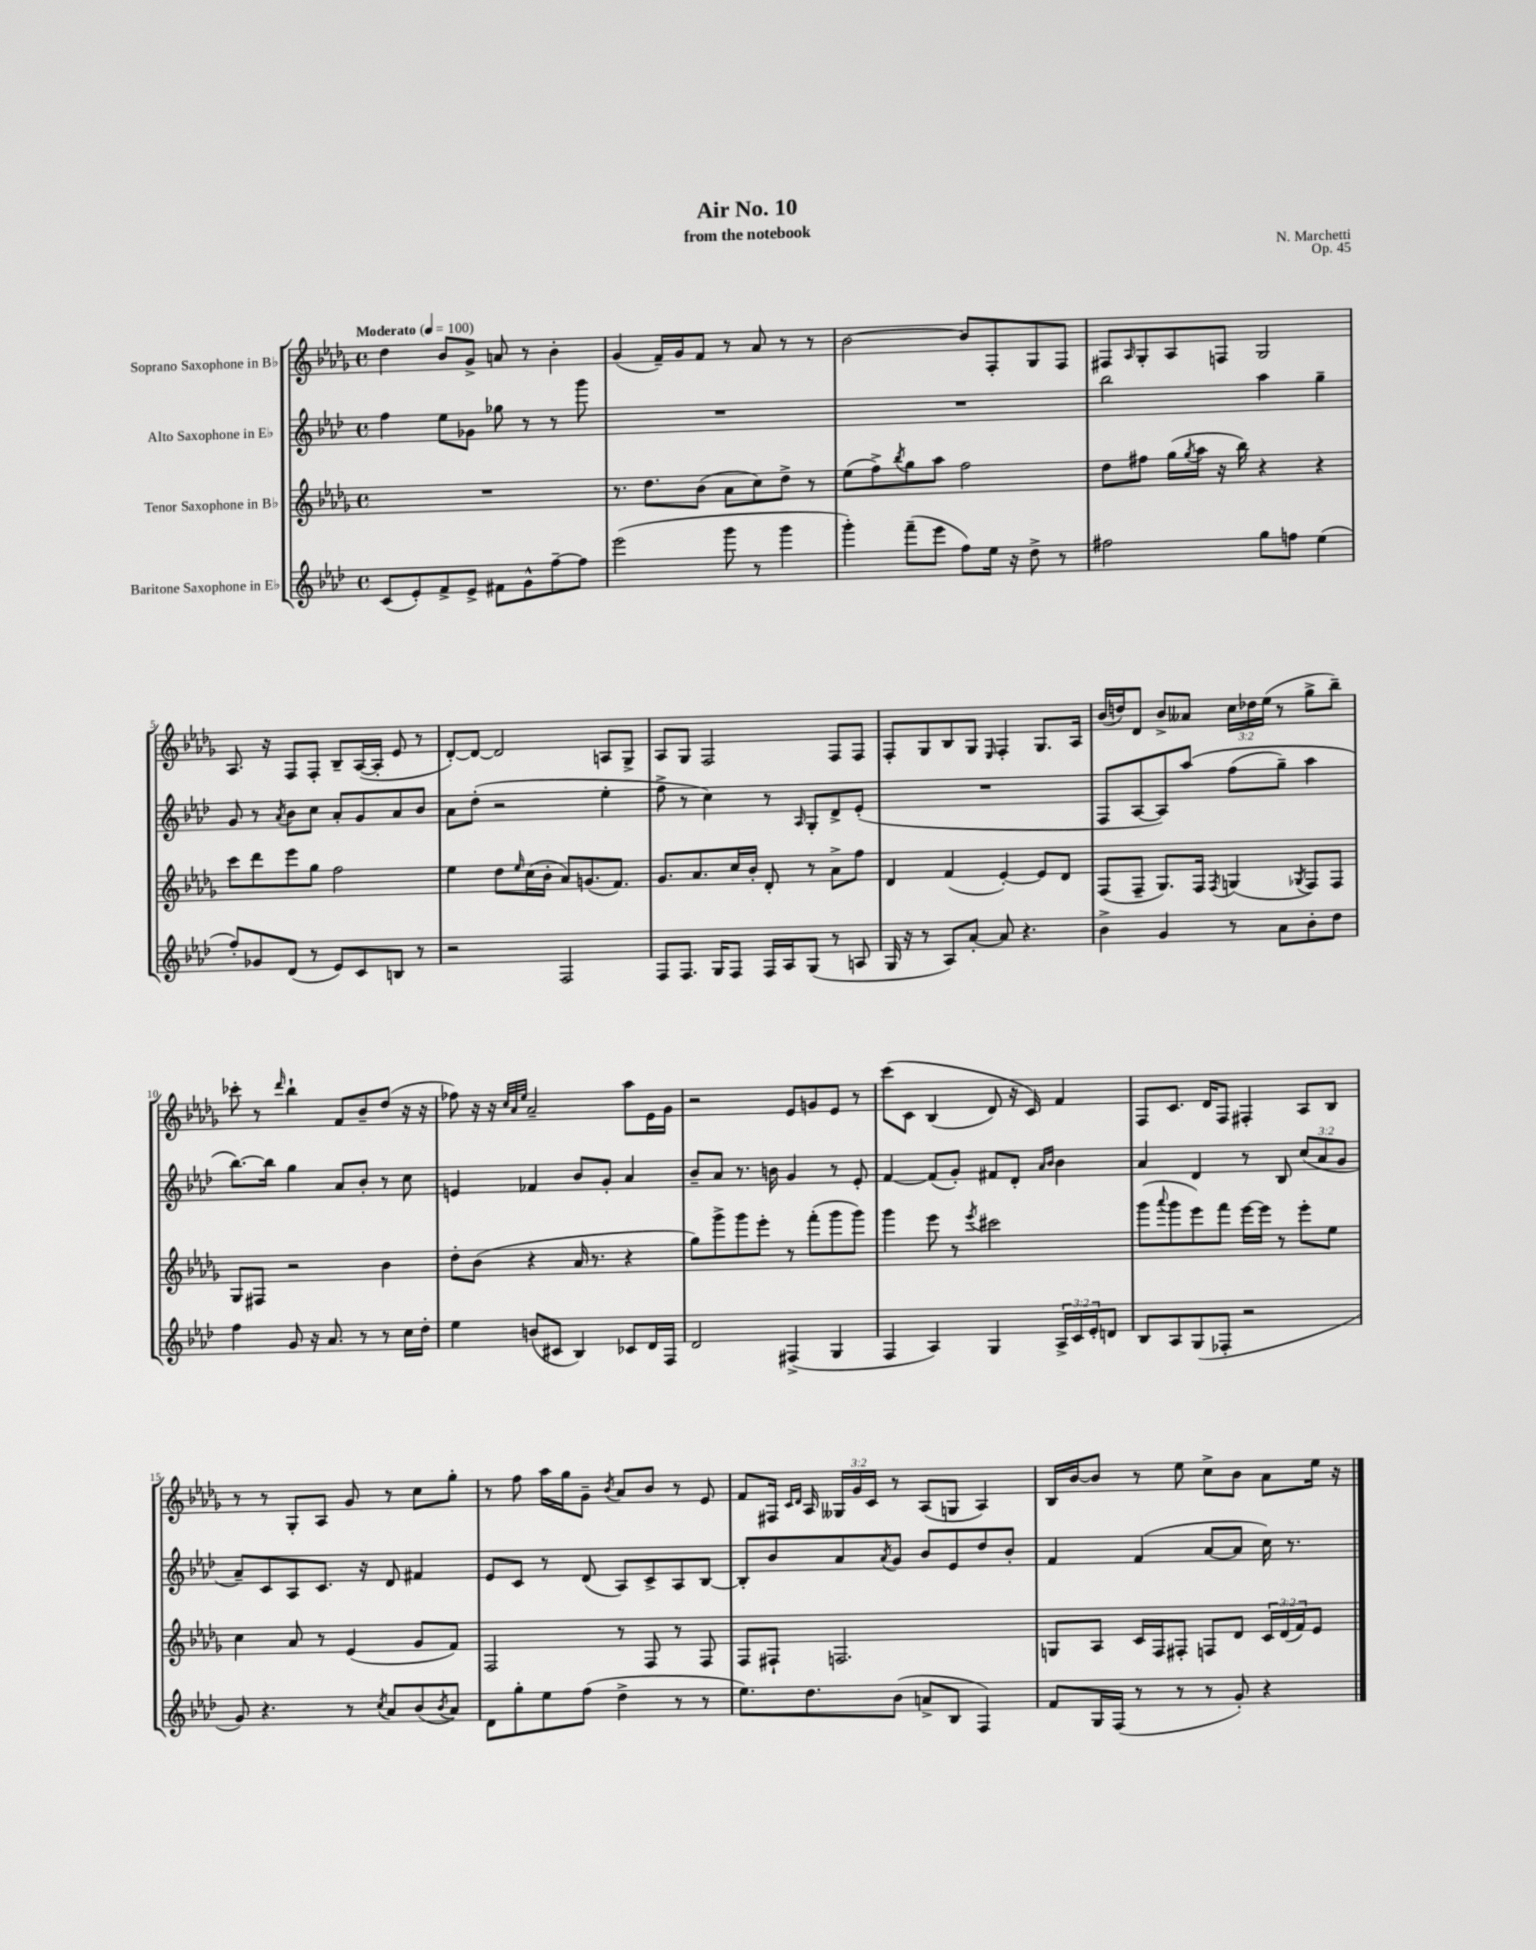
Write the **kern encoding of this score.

**kern	**kern	**kern	**kern
*staff4	*staff3	*staff2	*staff1
*clefG2	*clefG2	*clefG2	*clefG2
*k[b-e-a-d-]	*k[b-e-a-d-g-]	*k[b-e-a-d-]	*k[b-e-a-d-g-]
*M4/4	*M4/4	*M4/4	*M4/4
*met(c)	*met(c)	*met(c)	*met(c)
*MM100	*MM100	*MM100	*MM100
(8c/L	1r	4ff\	4dd-\
8e-'/)	.	.	.
8f^/	.	8ee-\L	8b-/L
8e-^/J	.	8g-\J	8g-^/J
8f#\L	.	8gg-\	8a/
8g^^\	.	8r	8r
[8ff~\	.	8r	4b-'\
8ff\]J	.	8ggg\	.
=	=	=	=
(2eee-\	8.r	1r	(4g-/
.	8.dd-\L	.	.
.	.	.	16f~/LL)
.	.	.	16g-/J
.	(8b-\J	.	8f/J
8ggg\	8a-\L	.	8r
8r	8cc\)	.	8a-/
4ggg\	8dd-^\J	.	8r
.	8r	.	8r
=	=	=	=
4ggg'\)	(8ee-\L	1r	[2b-\
.	8ff^\)	.	.
.	8qbb-/	.	.
(8fff~\L	8gg-\	.	.
8eee-\J	8aa-\J	.	.
8ff\L)	2ff\	.	8b-/]L
16ee-\Jk	.	.	8F'/
16r	.	.	.
8dd-^\	.	.	8G-/
8r	.	.	8F/J
=	=	=	=
2ff#\	8dd-\L	2bb-\	8F#/L
.	.	.	16qqA-/
.	8ff#\J	.	8G-'/
.	(16gg-\LL	.	8A-/
.	8qgg-/	.	.
.	16aa-\JJ	.	.
.	16r	.	8F/J
.	16bb-\)	.	.
8gg\L	4r	4aa-\	2G-/
8ff\J	.	.	.
(4ee-\	4r	4gg~\	.
=	=	=	=
8ff'/L)	8ccc\L	8g/	8.A-/
8g-/	8ddd-\	8r	.
.	.	.	16r
.	.	8qa-/	.
(8d-/J	8eee-\	8b-\L	8F/L
8r	8gg-\J	8cc\J	8F'/J
8e-/L)	2ff\	8a-'/L	8B-~/L
8c/	.	8g/	([16A-/L
.	.	.	16A-'/]JJ
8B/J	.	8a-/	8e-/
8r	.	8b-/J	8r
=	=	=	=
2r	4ee-\	8a-\L	[8d-'/L)
.	.	(8dd-'\J	8d-/_J
.	8dd-\L	2r	2d-/]
.	16qqee-/	.	.
.	(16cc\L	.	.
.	16b-'\JJ	.	.
2F/	8a-/L)	.	.
.	(8.g/	.	.
.	.	4ee-'\	8A/L
.	8.f/J)	.	.
.	.	.	8G-^/J
=	=	=	=
8F/L	8.g-/L	8ff^\	8A-/L
8.F/J	.	8r	8G-/J
.	8.a-/	.	.
.	.	4cc\)	2F/
16G/LK	.	.	.
8F/J	16cc/L	.	.
.	16b-'/JJ	.	.
16F/LL	8d-'/	8r	.
16A-/J	.	.	.
.	.	16qqA-/	.
(8G/J	8r	8G'/L	.
8r	8a-^\L	8d-^/	8F/L
8A/	8ff\J	(8e-'/J	8F/J
=	=	=	=
16G/	4d-/	1r	8F'/L
16r	.	.	.
8r	.	.	8G-/
8A-/L)	(4f/	.	8B-/
[8a-'/J	.	.	8G-/J
.	.	.	16qqE-/
8a-/]	[4e-'/)	.	4F'/
4.r	.	.	.
.	8e-/]L	.	8.G-/L
.	8d-/J	.	.
.	.	.	16A-/Jk
=	=	=	=
4b-^\	(8F/L	8F/L	(16b-/LL
.	.	.	16dd/J)
.	8F~/J	[8A-/	8d-/J
4g/	8.G-/L)	8A-/])	8b-^/L
.	.	&(8aa-/J	8a--/J
.	16F/Jk	.	.
.	8qF/	.	.
8r	(4G/	(8ff\L	24cc\LL
.	.	.	24dd-\
.	.	.	(24ee-\JJ
8a-\L	.	8gg~\J)	8r
.	8qG-/	.	.
8b-'\	8F/L)	4aa-\	8gg-^\L
8dd-\J	8F/J	.	8bb-~\J)
=	=	=	=
4ff\	8G-/L	[8.bb-\L&)	8ccc-'\
.	8F#/J	.	8r
.	.	16bb-\]Jk	.
.	.	.	16qqddd-/
8g/	2r	4gg\	4bb-`\
16r	.	.	.
8.a-/	.	.	.
.	.	8a-/L	8f/L
8r	.	8b-'/J	8b-~/
8r	4b-\	8r	(8dd-/J
16cc\LL	.	8cc\	16r
16dd-'\JJ	.	.	16r
=	=	=	=
4ee-\	8dd-'\L	4e/	8ff-\)
.	(8b-\J	.	16r
.	.	.	16r
.	.	.	32qqcc/LLL
.	.	.	32qqa-/
.	.	.	32qqee-/JJJ
(8b/L	4r	4f-/	2a-~/
8c#/J	.	.	.
4B-/)	16a-/	8b-/L	.
.	8.r	.	.
.	.	8g'/J	.
8c-/L	4r	4a-/	8aa-\L
16d-/L	.	.	16e-\L
16F/JJ	.	.	16g-\JJ
=	=	=	=
2d-/	8gg-\L)	8b-~/L	2r
.	8ggg-^\	8a-/J	.
.	8ggg-\	8.r	.
.	8eee-'\J	.	.
.	.	16b\	.
(4F#^/	8r	4g/	8e-/L
.	(8fff'\L	.	8g/
4G/	8ggg-\	8r	8e-/J
.	8ggg-\J)	8e-'/	8r
=	=	=	=
4F/	4ggg-\	[4f/	&(8ccc\L
.	.	.	8c\J
4A-/)	8eee-\	(8f/]L	(4B-/
.	8r	8g'/J)	.
.	8qeee-/	.	.
4G/	2ccc#\	8f#/L	8d-/)
.	.	8d-'/J	16r
.	.	.	16c/&)
.	.	16qqa-/LL	.
.	.	16qqb-/JJ	.
24A-^/LL	.	4b-\	4f/
24c/	.	.	.
24e-'/J	.	.	.
8d/J	.	.	.
=	=	=	=
8B-/L	(8ggg-\L	4a-/	8F/L
.	8qqaaa-/	.	.
8A-/	8ggg-\	.	8.c/J
(8G/	8eee-\)	4d-/	.
.	.	.	16d-/LK
8F-'/J	8fff\J	.	8F/J
2r	[16eee-\LL	8r	4F#'/
.	16eee-\]JJ	.	.
.	8r	8B-/	.
.	8eee-'\L	(12cc/L	8A-/L
.	.	12a-/	.
.	8ee-\J	.	8B-/J
.	.	12g/J	.
=	=	=	=
8g/)	4cc\	8a-~/L)	8r
4.r	.	8c/	8r
.	8a-/	8A-/	8G-'/L
.	8r	8.c/J	8A-/J
8r	(4e-/	.	8g-/
.	.	16r	.
8qcc/	.	.	.
8a-/L	.	8d-/	8r
(8b-/	8g-/L	4f#/	8cc\L
8qb-/	.	.	.
8a-/J)	8f/J)	.	8gg-'\J
=	=	=	=
8d-\L	2F/	8e-/L	8r
8gg'\	.	8c/J	8ff\
8ee-\	.	8r	16aa-\LL
.	.	.	16gg-\J
(8ff\J	.	(8d-/	8g-~\J
.	.	.	8qb-/
4dd-^\	8r	8A-/L)	8a-/L
.	8F/	8c^/	8b-/J
8r	8r	8A-/	8r
8r	8F/	[8B-/J	8e-/
=	=	=	=
8.ee-\L)	8F/L	8B-'/]L	8f/L
.	8F#`/J	8b-/	16F#/Jk
.	.	.	16qqc/LL
.	.	.	16qqd-/JJ
8.dd-\	.	.	16A-/
.	2.F/	8a-/	24G--/LL
.	.	.	24g-/
.	.	.	24c/JJ
.	.	8qa-/	.
(8b-\J	.	8g/J	8r
8a^/L	.	8b-/L	(8A-/L
8B-/J	.	8e-/	8G/J
4F/)	.	8dd-/	4A-/)
.	.	8b-'/J	.
=	=	=	=
8f/L	8G/L	4f/	16B-/LL
.	.	.	[16b-/J
16G/L	8A-/J	.	8b-/]J
(16F/JJ	.	.	.
8r	16c/LL	(4f/	8r
.	16F/J	.	.
8r	8F#'/J	.	8ee-\
8r	8F/L	[8a-/L	8cc^\L
8g'/)	8d-/J	8a-/]J	8b-\J
4r	24c/LL	16cc\)	8a-\L
.	(24d-/	.	.
.	.	8.r	.
.	24f/J)	.	.
.	8e-/J	.	16ee-\Jk
.	.	.	16r
==	==	==	==
*-	*-	*-	*-
